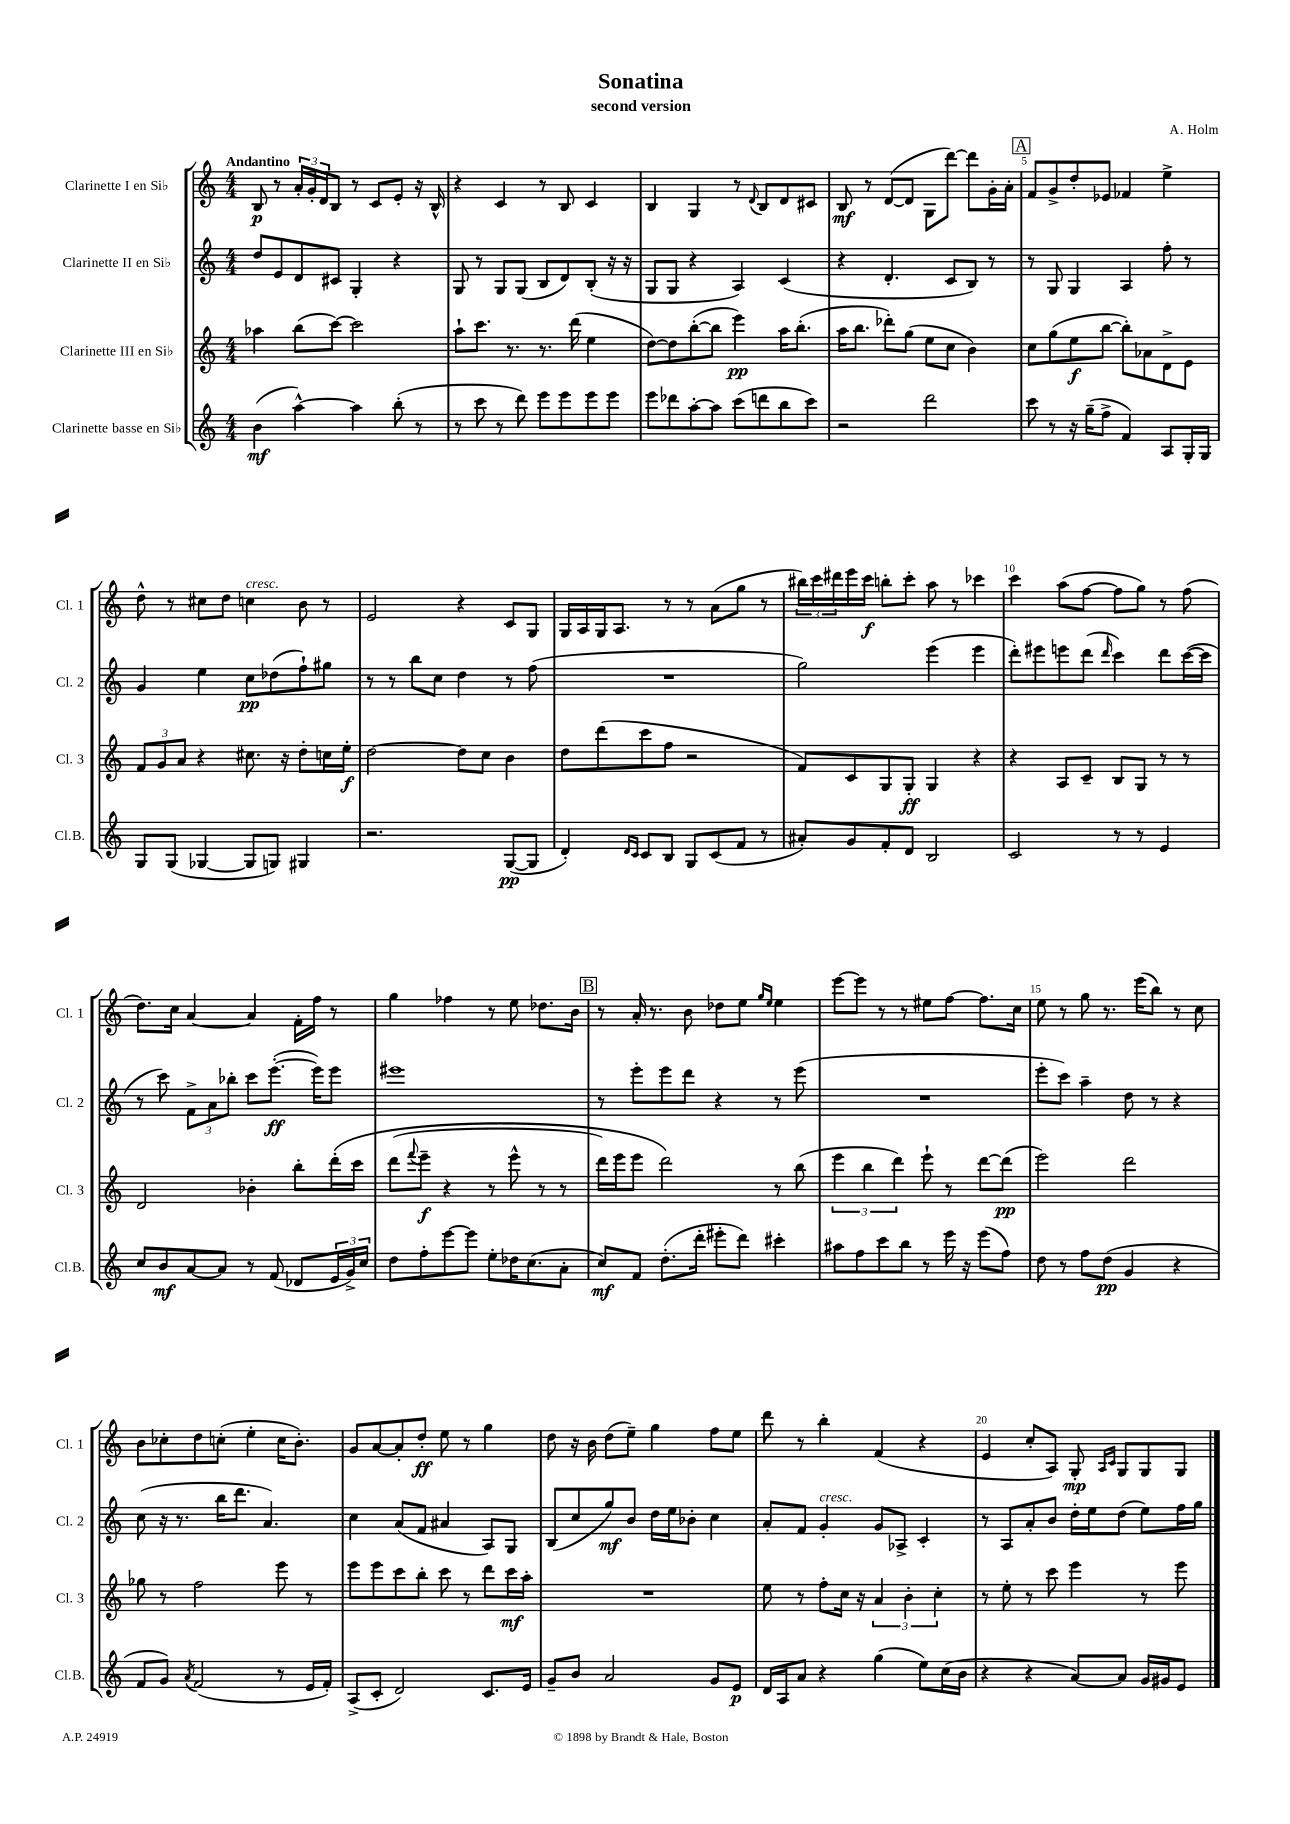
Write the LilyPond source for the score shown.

\header { title = "Sonatina" composer = "A. Holm" subtitle = "second version" }
<<
\new StaffGroup <<
\new Staff = "s0" \with { instrumentName = "Clarinette I en Sib" shortInstrumentName = "Cl. 1" } {
    \clef treble \key c \major \numericTimeSignature \time 4/4 \tempo "Andantino"
    b8\p r8 \tuplet 3/2 { a'16-. g'16-. d'16 } b8 r8 c'8 e'8-. r16 b16-^ |
    r4 c'4 r8 b8 c'4 |
    b4 g4 r8 \appoggiatura { d'8 } b8 d'8 cis'8 |
    b8\mf r8 d'8~( d'8 g8 d'''8~) d'''8 g'16-. a'16-. |
    \mark \markup { \box "A" } f'8 g'8-> d''8-. ees'8 fes'4 e''4-> |
    d''8-^ r8 cis''8 d''8 c''4^\markup { \italic "cresc." } b'8 r8 |
    e'2 r4 c'8 g8 |
    g16 a16 g16 a8. r8 r8 a'8( g''8 r8 |
    \tuplet 3/2 { bis''16) c'''16 dis'''16 } e'''16 c'''16\f b''8-. c'''8-. a''8 r8 ces'''4 |
    c'''4 a''8( f''8~ f''8 g''8) r8 f''8( |
    d''8.) c''16 a'4~ a'4 f'16-. f''16 r8 |
    g''4 fes''4 r8 e''8 des''8. b'16 |
    \mark \markup { \box "B" } r8 a'16-. r8. b'8 des''8 e''8 \grace { g''16 e''16 } e''4 |
    e'''8~ e'''8 r8 r8 eis''8 f''8~ f''8. c''16 |
    e''8 r8 g''8 r8. e'''16( b''8) r8 c''8 |
    b'8 ces''8-. d''8 c''8-.( e''4-. c''16 b'8.-.) |
    g'8 a'8~ a'8-. d''8-.\ff e''8 r8 g''4 |
    d''8 r16 b'16 d''8( e''8--) g''4 f''8 e''8 |
    d'''8 r8 b''4-. f'4( r4 |
    e'4 c''8-. a8) g8-.\mp \grace { a16 c'16 } g8 g8 g8 \bar "|." |
}
\new Staff = "s1" \with { instrumentName = "Clarinette II en Sib" shortInstrumentName = "Cl. 2" } {
    \clef treble \key c \major \numericTimeSignature \time 4/4
    d''8 e'8 d'8 cis'8 g4-. r4 |
    g8 r8 g8 g8( b8 d'8) b8-.( r16 r16 |
    g8 g8 r4 a4) c'4( |
    r4 d'4.-. c'8 b8) r8 |
    \mark \markup { \box "A" } r8 g8 g4 a4 f''8-. r8 |
    g'4 e''4 c''8\pp des''8( f''8-!) gis''8 |
    r8 r8 b''8 c''8 d''4 r8 f''8( |
    R1 |
    g''2) e'''4( e'''4 |
    d'''8-.) eis'''8 e'''8 d'''8( \grace { d'''16 } c'''4) d'''8 c'''16~( c'''16 |
    r8 c'''8) \tuplet 3/2 { f'8-> a'8 bes''8-. } c'''8 e'''8.~-.\ff( e'''16) e'''8 |
    eis'''1 |
    \mark \markup { \box "B" } r8 e'''8-. e'''8 d'''8 r4 r8 e'''8( |
    R1 |
    e'''8-. c'''8) a''4-- d''8 r8 r4 |
    c''8( r16 r8. b''16 d'''8. a'4.) |
    c''4 a'8( f'8 ais'4 a8) g8 |
    b8( c''8 g''8\mf) b'8 d''16 e''16 bes'8-. c''4 |
    a'8-. f'8 g'4-.^\markup { \italic "cresc." } g'8 aes8-> c'4-. |
    r8 a8 a'8-. b'8 d''16-. e''16 d''8( e''8) f''16 g''16 \bar "|." |
}
\new Staff = "s2" \with { instrumentName = "Clarinette III en Sib" shortInstrumentName = "Cl. 3" } {
    \clef treble \key c \major \numericTimeSignature \time 4/4
    aes''4 b''8( c'''8~) c'''2 |
    a''8-! c'''8. r8. r8. d'''16( e''4 |
    d''8~) d''8 b''8~-.( b''8 e'''4\pp) a''16 b''8.-.( |
    a''16 b''8. des'''8-.) g''8( e''8 c''8 b'4) |
    \mark \markup { \box "A" } c''8 g''8( e''8\f b''8~ b''8-.) aes'8 d'8-> e'8 |
    \tuplet 3/2 { f'8 g'8 a'8 } r4 cis''8. r16 d''8-. c''16 e''16-.\f |
    d''2~ d''8 c''8 b'4 |
    d''8 d'''8( c'''8 f''8 r2 |
    f'8) c'8 g8 g8-.\ff g4 r4 |
    r4 a8 c'8-- b8 g8 r8 r8 |
    d'2 bes'4-. b''8-. d'''16-.\( c'''16 |
    d'''8( \appoggiatura { f'''8 } e'''8--\f r4 r8 e'''8-^ r8 r8 |
    \mark \markup { \box "B" } d'''16) e'''16 e'''8 d'''2\) r8 b''8( |
    \tuplet 3/2 { e'''4 b''4 d'''4) } e'''8-! r8 d'''8~ d'''8\pp( |
    e'''2) d'''2 |
    ges''8 r8 f''2 e'''8 r8 |
    e'''8 e'''8 c'''8 b''8-. c'''8 r8 d'''8 c'''16\mf a''16-. |
    R1 |
    e''8 r8 f''8-. c''16 r16 \tuplet 3/2 { a'4 b'4-. c''4-. } |
    r8 e''8-. r8 c'''8 e'''4 r8 e'''8 \bar "|." |
}
\new Staff = "s3" \with { instrumentName = "Clarinette basse en Sib" shortInstrumentName = "Cl.B." } {
    \clef treble \key c \major \numericTimeSignature \time 4/4
    b'4\mf( a''4~-^) a''4 b''8-.( r8 |
    r8 c'''8 r8 d'''8) e'''8 e'''8 e'''8 e'''8 |
    e'''8 des'''8 a''8~-. a''8 c'''8( d'''8 b''8 c'''8) |
    r2 d'''2 |
    \mark \markup { \box "A" } c'''8 r8 r16 g''16--( f''8-> f'4) a8 g16-. g16 |
    g8 g8( ges4~ ges8 g8) gis4 |
    r2. g8~\pp( g8 |
    d'4-.) \grace { d'16 c'16 } c'8 b8 g8 c'8( f'8 r8 |
    ais'8-.) g'8 f'8-. d'8 b2 |
    c'2 r8 r8 e'4 |
    c''8 b'8\mf a'8~ a'8 r8 f'8( des'8 \tuplet 3/2 { e'16 g'16->) c''16 } |
    d''8 f''8-. e'''8~ e'''8 e''8-. des''16 c''8.( a'8-. |
    \mark \markup { \box "B" } c''8\mf) f'8 d''8.-.( d'''16-. eis'''8-. d'''8) cis'''4-. |
    ais''8 f''8 c'''8 b''8 r8 e'''16 r16 e'''8( f''8) |
    d''8 r8 f''8 d''8\pp( g'4 r4 |
    f'8 g'8) \acciaccatura { a'8 } f'2( r8 e'16 f'16-.) |
    a8->( c'8-. d'2) c'8. e'16 |
    g'8-- b'8 a'2 g'8 e'8\p |
    d'16 a16 a'8 r4 g''4( e''8) c''16( b'16 |
    r4 r4 a'8~) a'8 g'16 gis'16 e'8 \bar "|." |
}
>>
>>
\layout { \context { \Score \override BarNumber.break-visibility = ##(#f #t #t) barNumberVisibility = #(every-nth-bar-number-visible 5) } }
